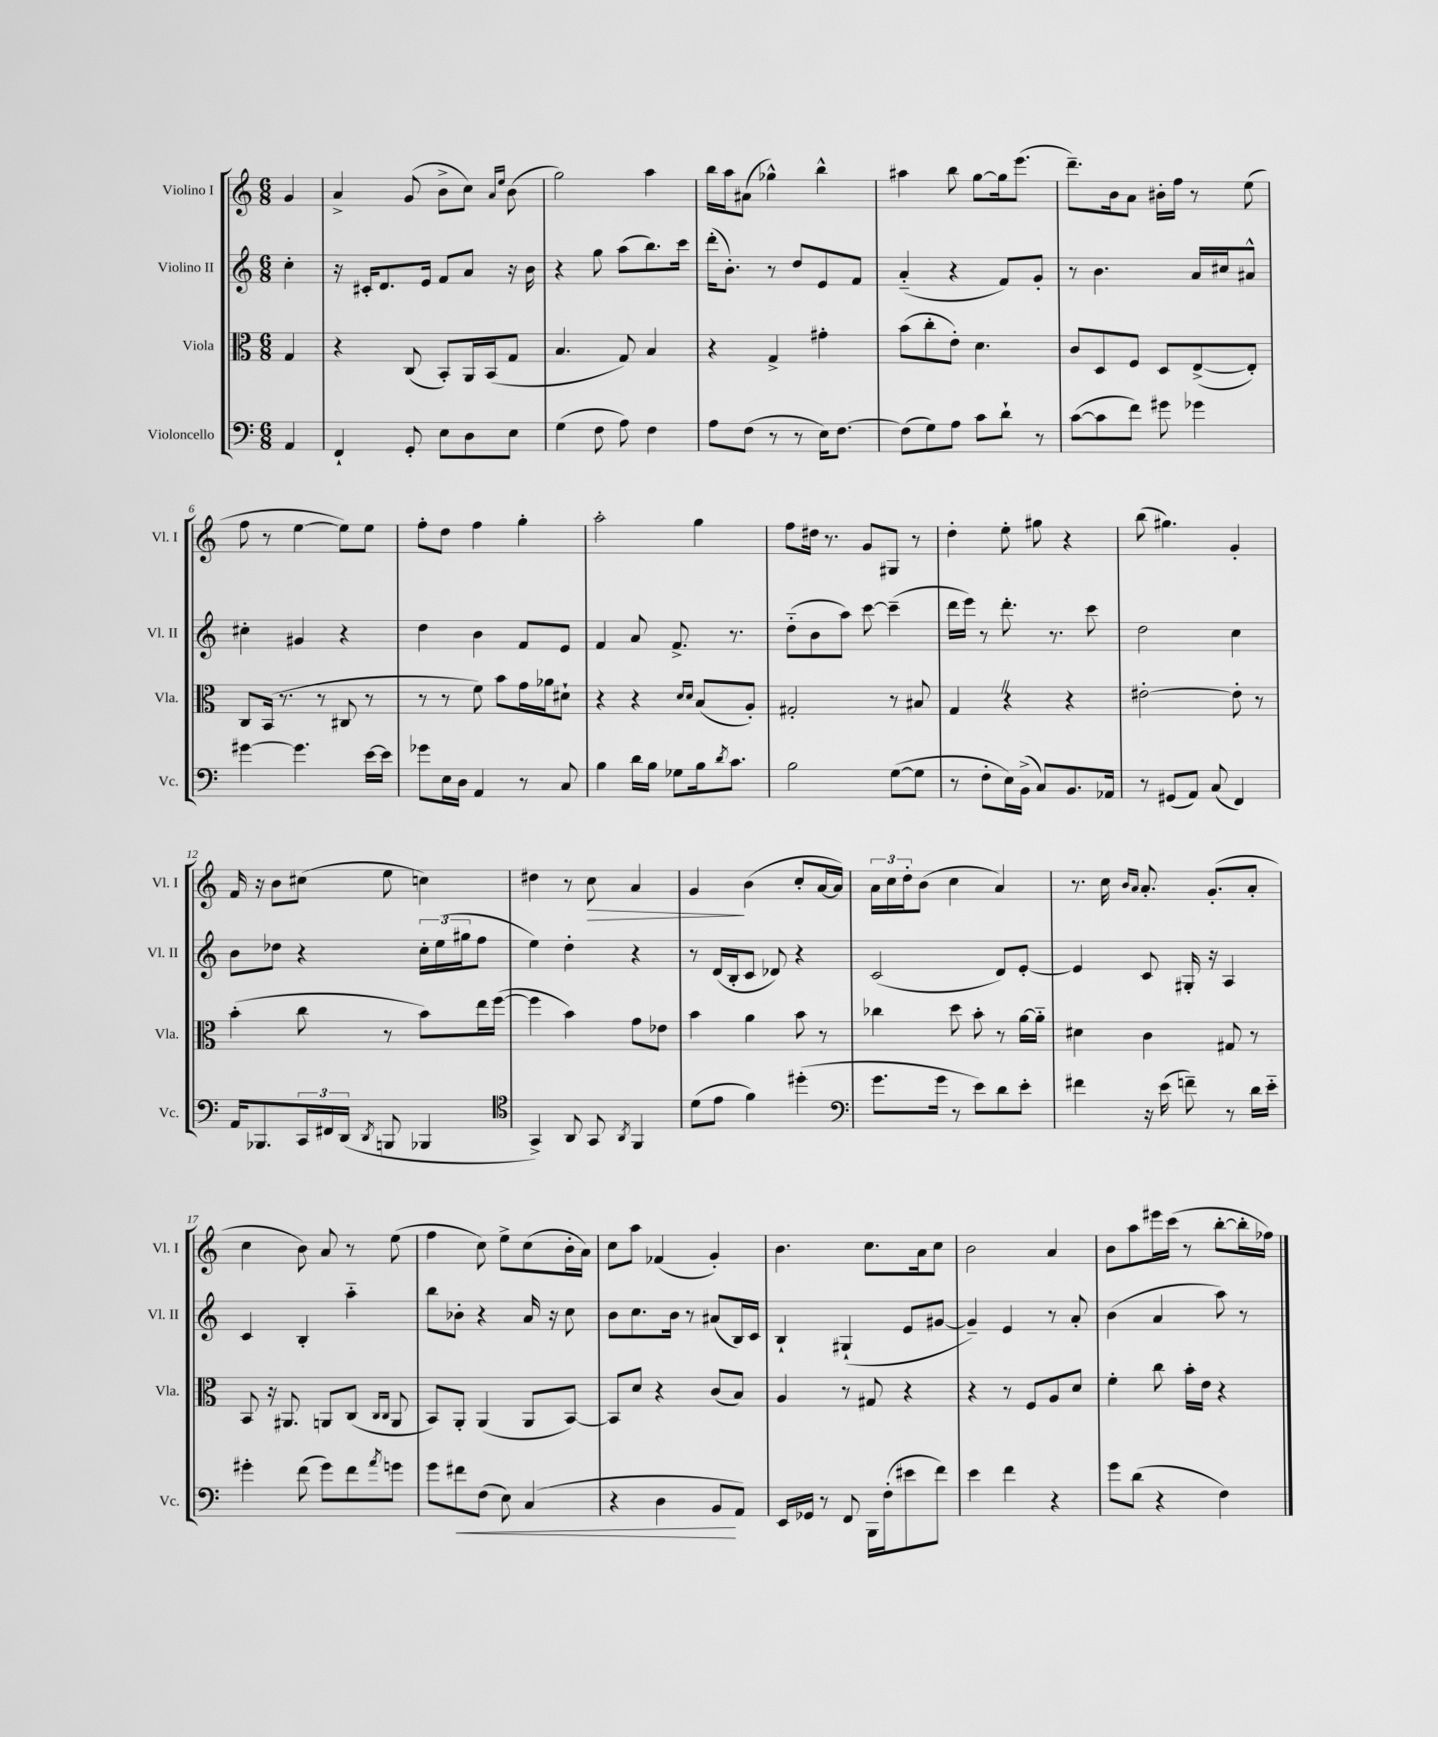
<<
\new StaffGroup <<
\new Staff = "s0" \with { instrumentName = "Violino I" shortInstrumentName = "Vl. I" } {
    \clef treble \key c \major \numericTimeSignature \time 6/8 \partial 4
    g'4 |
    a'4-> g'8( b'8-> c''8) \grace { a'16 e''16 } b'8( |
    g''2) a''4 |
    b''16 a''16 ais'8( ges''4-^) b''4-^ |
    ais''4 b''8 g''8~ g''16 e'''8.( |
    d'''8.--) b'16 a'8 bis'16-. f''16 r8 e''8( |
    f''8 r8 e''4~ e''8) e''8 |
    f''8-. d''8 f''4 g''4-. |
    a''2-. g''4 |
    f''8 dis''16 r8. g'8 gis8 r8 |
    d''4-. e''8-. gis''8 r4 |
    b''8( gis''4.) g'4-. |
    f'16 r16 b'8 cis''8( e''8 c''4) |
    dis''4 r8 c''8\> a'4 |
    g'4\! b'4( c''8-. a'16~ a'16) |
    \tuplet 3/2 { a'16 c''16 d''16-. } b'8( c''4 a'4) |
    r8. c''16 \grace { b'16 a'16 } a'8.-. g'8.-.( a'8-. |
    c''4 b'8) a'8 r8 e''8( |
    f''4 c''8) e''8-> c''8( b'16-. a'16) |
    c''8 a''8 fes'4( g'4-.) |
    b'4. c''8. a'16 c''8 |
    b'2 a'4 |
    b'8 a''8 eis'''16 c'''16( r8 b''8~-. b''16-. fes''16) \bar "|." |
}
\new Staff = "s1" \with { instrumentName = "Violino II" shortInstrumentName = "Vl. II" } {
    \clef treble \key c \major \numericTimeSignature \time 6/8 \partial 4
    c''4-. |
    r16 cis'16-. d'8. e'16 f'8 a'8 r16 b'16 |
    r4 g''8 a''8( b''8.) c'''16 |
    d'''16-.( b'8.-.) r8 d''8 e'8 f'8 |
    a'4-_( r4 f'8) g'8-. |
    r8 b'4. a'16 cis''16 ais'8-^ |
    cis''4-. gis'4 r4 |
    d''4 b'4 f'8 e'8 |
    f'4 a'8 f'8.-> r8. |
    d''8-_( b'8 a''8) c'''8~ c'''4--( |
    d'''16 e'''16) r8 d'''8.-. r8. c'''8 |
    d''2 c''4 |
    b'8 des''8 r4 \tuplet 3/2 { c''16-. e''16( gis''16 } f''8 |
    e''4) d''4-. r4 |
    r8 d'16( b16-. c'8 des'8) r4 |
    c'2( d'8) e'8~-. |
    e'4 c'8 gis16-. r16 a4 |
    c'4 b4-. a''4-_ |
    b''8 bes'8-. r4 a'16 r16 c''8 |
    b'8 c''8. b'16 r8 ais'8( b16) c'16 |
    b4-! gis4-!( e'8 gis'8~ |
    gis'4--) e'4 r8 a'8-. |
    b'4( a'4 a''8) r8 \bar "|." |
}
\new Staff = "s2" \with { instrumentName = "Viola" shortInstrumentName = "Vla." } {
    \clef alto \key c \major \numericTimeSignature \time 6/8 \partial 4
    g4 |
    r4 c8( b,8-.) a,16 b,16( g8 |
    b4. g8) b4 |
    r4 g4-> gis'4-. |
    b'8( c''8-. e'8-.) d'4. |
    c'8 d8 f8 d8 e8~->( e8-.) |
    c8 b,16( r8. r8 cis8 r8 |
    r8 r8 f'8) b'8 g'16 aes'16 dis'8-! |
    r4 r4 \grace { d'16 d'16 } b8( a8-.) |
    gis2-. r8 bis8 |
    g4 \once \override BreathingSign.text = \markup { \musicglyph "scripts.caesura.straight" } \breathe r4 r4 |
    eis'2~-. eis'8-. r8 |
    b'4-.( c''8 r8 b'8) e''16 f''16~( |
    f''4 b'4) g'8 ees'8 |
    b'4 a'4 b'8 r8 |
    ces''4 d''8 b'8-. r8 a'16~ a'16-_ |
    dis'4 c'4 gis8 r8 |
    b,8 r16 ais,8. a,8 c8( \grace { c16 c16 } a,8 |
    b,8) a,8-. a,4( a,8 b,8~) |
    b,8 d'8 r4 c'8( b8) |
    a4 r8 gis8 r4 |
    r4 r8 f8 a8 d'8 |
    f'4-. c''8 b'16-. e'16 r4 \bar "|." |
}
\new Staff = "s3" \with { instrumentName = "Violoncello" shortInstrumentName = "Vc." } {
    \clef bass \key c \major \numericTimeSignature \time 6/8 \partial 4
    a,4 |
    f,4-! g,8-. e8 d8 e8 |
    g4( f8 a8) f4 |
    a8 f8( r8 r8 e16) f8.~ |
    f8( g8) a8 c'8 d'8-! r8 |
    c'8~( c'8 f'8) gis'8 ges'4 |
    gis'4~ gis'4. e'16~ e'16 |
    ges'8 e16 d16 a,4 r8 c8 |
    b4 d'16 b16 ges8 b16 \acciaccatura { d'8 } c'8. |
    b2 g8~( g8 |
    r8 f8-. e16) b,16->( c8) b,8. aes,16 |
    r8 gis,8( a,8) c8( f,4) |
    a,16 bes,,8. \tuplet 3/2 { c,16 fis,16 d,16( } \acciaccatura { d,8 } b,,8 bes,,4 |
    \clef tenor g,4->) a,8 g,8 \acciaccatura { a,8 } f,4 |
    d'8( e'8 f'4) dis''4-.( |
    \clef bass g'8. g'16 r8 e'8) d'8 e'8-. |
    fis'4 r16 e'16( f'8--) r8 d'16 e'16-_ |
    gis'4-. f'8( gis'8) f'8 \acciaccatura { a'8 } g'8 |
    g'8 fis'8\< f8( e8) c4( |
    r4 d4 b,8\! a,8) |
    e,16 ges,16 r8 f,8 b,,16 f16-.( eis'8 f'8) |
    e'4 f'4 r4 |
    g'8 d'8( r4 f4) \bar "|." |
}
>>
>>
